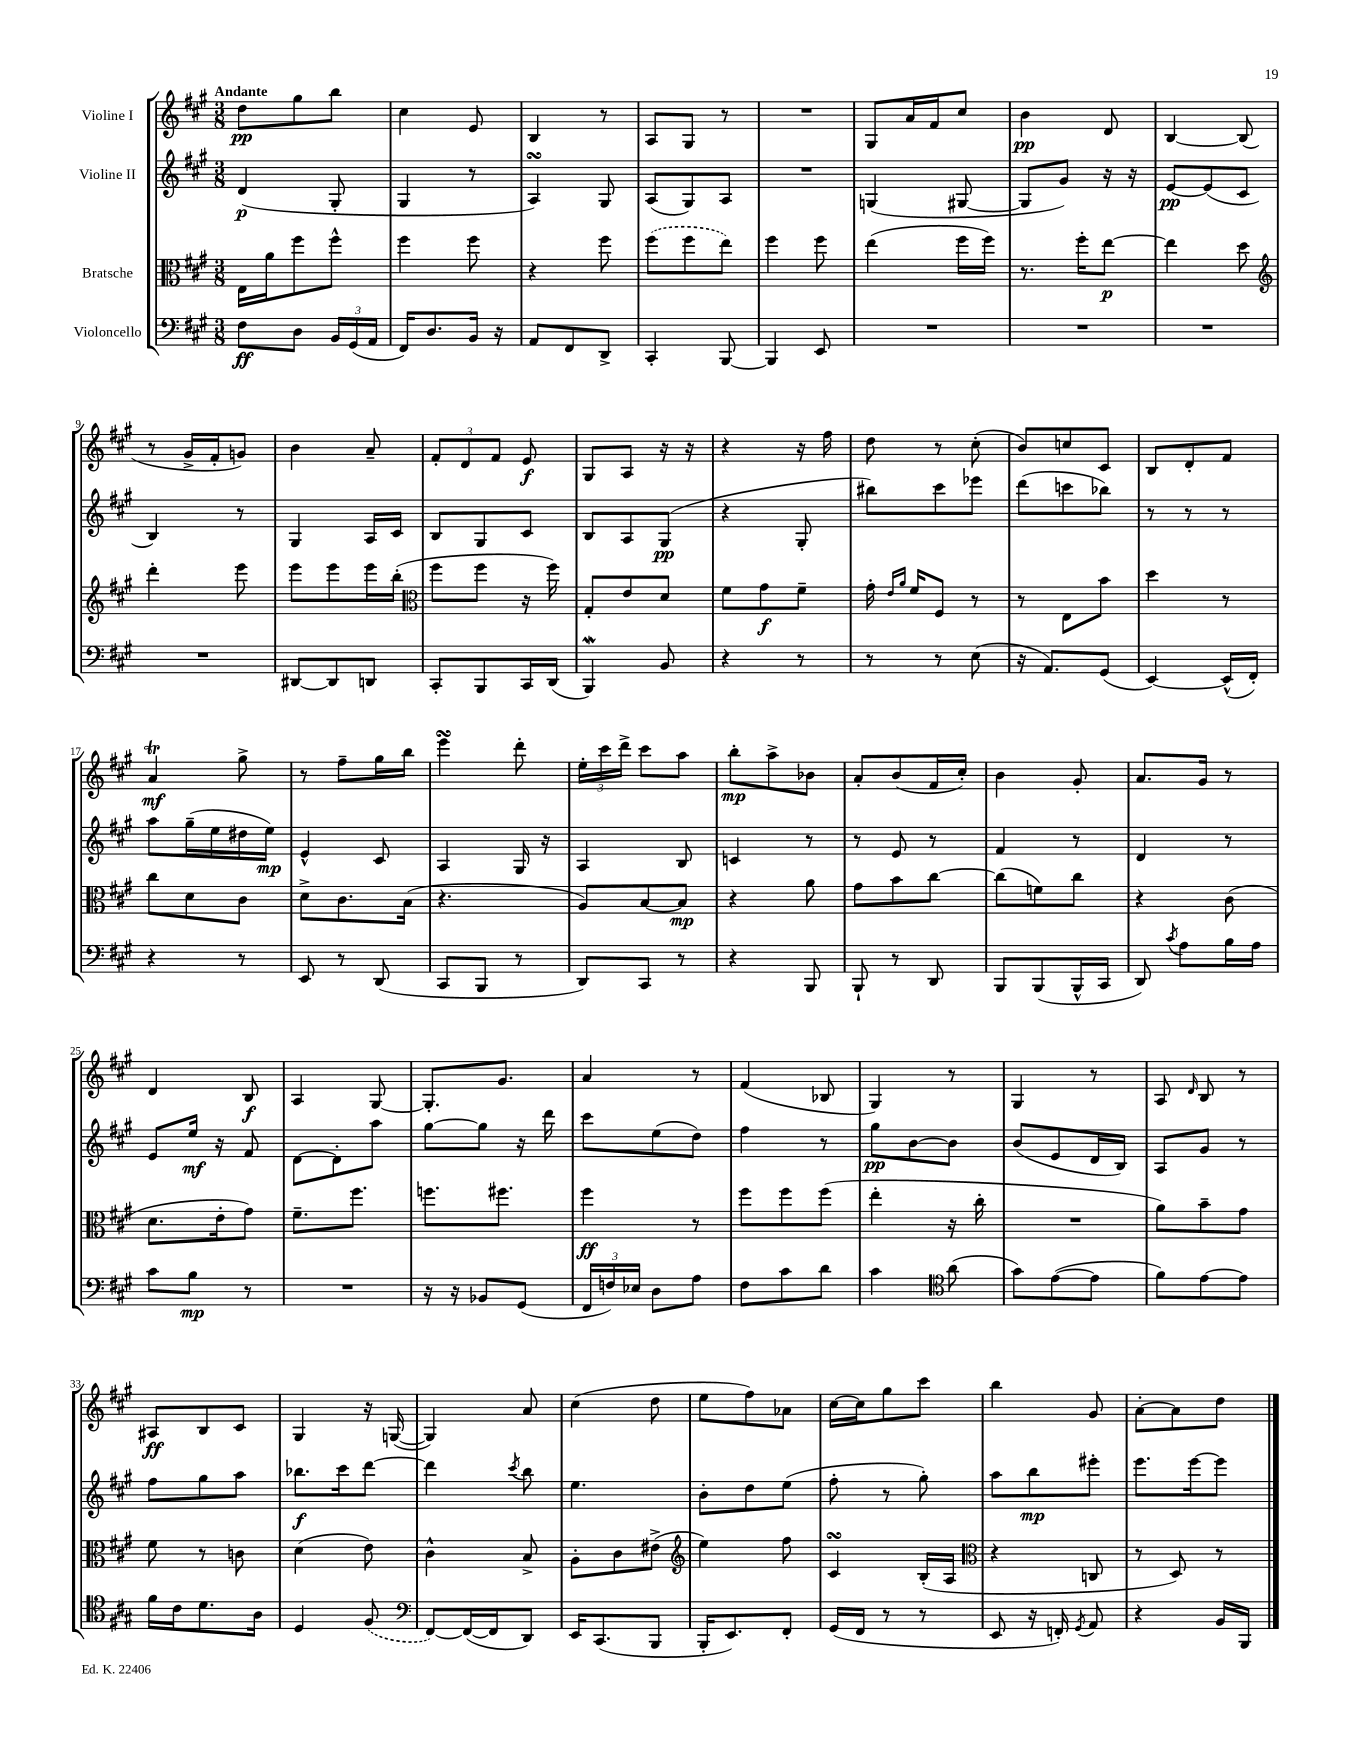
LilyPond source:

<<
\new StaffGroup <<
\new Staff = "s0" \with { instrumentName = "Violine I" } {
    \clef treble \key a \major \numericTimeSignature \time 3/8 \tempo "Andante"
    \autoBeamOff d''8[\pp gis''8 b''8] |
    cis''4 e'8 |
    b4 r8 |
    a8[ gis8] r8 |
    R4. |
    gis8[ a'16 fis'16 cis''8] |
    b'4\pp d'8 |
    b4~ b8( |
    r8 gis'16[-> fis'16-. g'8]) |
    b'4 a'8-- |
    \tuplet 3/2 { fis'8[-. d'8 fis'8] } e'8\f |
    gis8[ a8] r16 r16 |
    r4 r16 fis''16 |
    d''8 r8 cis''8-.( |
    b'8[) c''8 cis'8] |
    b8[ d'8-. fis'8] |
    a'4\trill\mf gis''8-> |
    r8 fis''8[-- gis''16 b''16] |
    e'''4\turn d'''8-. |
    \tuplet 3/2 { e''16[-. cis'''16 d'''16]-> } cis'''8[ a''8] |
    b''8[-.\mp a''8-> bes'8] |
    a'8[-. b'8( fis'16 cis''16]-.) |
    b'4 gis'8-. |
    a'8.[ gis'16] r8 |
    d'4 b8\f |
    a4 gis8~ |
    gis8.[-. gis'8.] |
    a'4 r8 |
    fis'4( bes8 |
    gis4) r8 |
    gis4 r8 |
    a8 \grace { d'16 } b8 r8 |
    ais8[\ff b8 cis'8] |
    gis4 r16 g16~( |
    g4) a'8 |
    cis''4( d''8 |
    e''8[ fis''8) aes'8] |
    cis''16[~ cis''16 gis''8 cis'''8] |
    b''4 gis'8 |
    a'8[~-. a'8 d''8] \bar "|." |
}
\new Staff = "s1" \with { instrumentName = "Violine II" } {
    \clef treble \key a \major \numericTimeSignature \time 3/8
    \autoBeamOff d'4\p( gis8-. |
    gis4 r8 |
    a4\turn) gis8 |
    a8[( gis8) a8] |
    R4. |
    g4( gis8~ |
    gis8[ gis'8]) r16 r16 |
    e'8[~\pp e'8( cis'8] |
    b4) r8 |
    gis4 a16[ cis'16] |
    b8[ gis8 cis'8] |
    b8[ a8 gis8]\pp( |
    r4 gis8-. |
    bis''8[) cis'''8 ees'''8] |
    d'''8[( c'''8 bes''8]) |
    r8 r8 r8 |
    a''8[ gis''16--( e''16 dis''16 e''16]\mp) |
    e'4-^ cis'8 |
    a4 gis16 r16 |
    a4 b8 |
    c'4 r8 |
    r8 e'8 r8 |
    fis'4 r8 |
    d'4 r8 |
    e'8[ e''16]\mf r16 fis'8 |
    d'8[~ d'8-. a''8] |
    gis''8[~ gis''8] r16 d'''16 |
    cis'''8[ e''8( d''8]) |
    fis''4 r8 |
    gis''8[\pp b'8~ b'8] |
    b'8[( e'8 d'16 b16]) |
    a8[ gis'8] r8 |
    fis''8[ gis''8 a''8] |
    bes''8.[\f cis'''16 d'''8]~ |
    d'''4 \acciaccatura { cis'''8 } b''8 |
    e''4. |
    b'8[-. d''8 e''8]( |
    fis''8-. r8 gis''8-.) |
    a''8[ b''8\mp eis'''8]-. |
    e'''8.[ e'''16~ e'''8] \bar "|." |
}
\new Staff = "s2" \with { instrumentName = "Bratsche" } {
    \clef alto \key a \major \numericTimeSignature \time 3/8
    \autoBeamOff e16[ a'16 fis''8 fis''8]-^ |
    fis''4 fis''8 |
    r4 fis''8 |
    \once \slurDashed fis''8[( fis''8 e''8]) |
    fis''4 fis''8 |
    e''4( fis''16[ fis''16]) |
    r8. fis''16[-. e''8]~\p |
    e''4 d''8 |
    \clef treble d'''4-. e'''8 |
    e'''8[ e'''8 e'''16 b''16]-.( |
    \clef alto fis''8[ fis''8] r16 fis''16) |
    gis8[-. e'8 d'8] |
    fis'8[ gis'8\f fis'8]-- |
    gis'16-. \grace { e'16[ a'16] } fis'16[ fis8] r8 |
    r8 e8[ b'8] |
    d''4 r8 |
    cis''8[ d'8 cis'8] |
    d'8[-> cis'8. b16]( |
    r4. |
    a8[) b8~ b8]\mp |
    r4 a'8 |
    gis'8[ b'8 cis''8]~ |
    cis''8[( f'8) cis''8] |
    r4 cis'8( |
    d'8.[ e'16-. gis'8]) |
    fis'8.[-- fis''8.] |
    f''8.[ fis''8.] |
    fis''4\ff r8 |
    fis''8[ fis''8 fis''8]( |
    e''4-. r16 cis''16-. |
    R4. |
    a'8[) b'8-- gis'8] |
    fis'8 r8 c'8 |
    d'4( e'8) |
    cis'4-^ b8-> |
    a8[-. cis'8 eis'8]->( |
    \clef treble e''4) fis''8 |
    cis'4\turn b16[-.( a16] |
    \clef alto r4 c8 |
    r8 d8) r8 \bar "|." |
}
\new Staff = "s3" \with { instrumentName = "Violoncello" } {
    \clef bass \key a \major \numericTimeSignature \time 3/8
    \autoBeamOff fis8[\ff d8] \tuplet 3/2 { b,16[ gis,16( a,16] } |
    fis,16[) d8. b,16] r16 |
    a,8[ fis,8 d,8]-> |
    cis,4-. b,,8~ |
    b,,4 e,8 |
    R4. |
    R4. |
    R4. |
    R4. |
    dis,8[~ dis,8 d,8] |
    cis,8[-. b,,8 cis,16 d,16]( |
    b,,4\mordent) b,8 |
    r4 r8 |
    r8 r8 e8( |
    r16 a,8.[) gis,8]( |
    e,4~) e,16[-^( fis,16]-.) |
    r4 r8 |
    e,8 r8 d,8( |
    cis,8[ b,,8] r8 |
    d,8[) cis,8] r8 |
    r4 b,,8 |
    b,,8-! r8 d,8 |
    b,,8[ b,,8( b,,16-^ cis,16] |
    d,8) \acciaccatura { cis'8 } a8[ b16 a16] |
    cis'8[ b8]\mp r8 |
    R4. |
    r16 r16 bes,8[ gis,8]( |
    \tuplet 3/2 { fis,16[ f16) ees16] } d8[ a8] |
    fis8[ cis'8 d'8] |
    cis'4 \clef tenor a'8( |
    gis'8[) e'8~( e'8] |
    fis'8[) e'8~ e'8] |
    fis'16[ cis'16 d'8. a16] |
    d4 \once \slurDashed fis8( |
    \clef bass fis,8[~) fis,16~( fis,16 d,8]) |
    e,16[ cis,8.( b,,8] |
    b,,16[-. e,8.) fis,8]-. |
    gis,16[( fis,16] r8 r8 |
    e,8 r16 f,16-.) \acciaccatura { gis,8 } a,8 |
    r4 b,16[ b,,16] \bar "|." |
}
>>
>>
